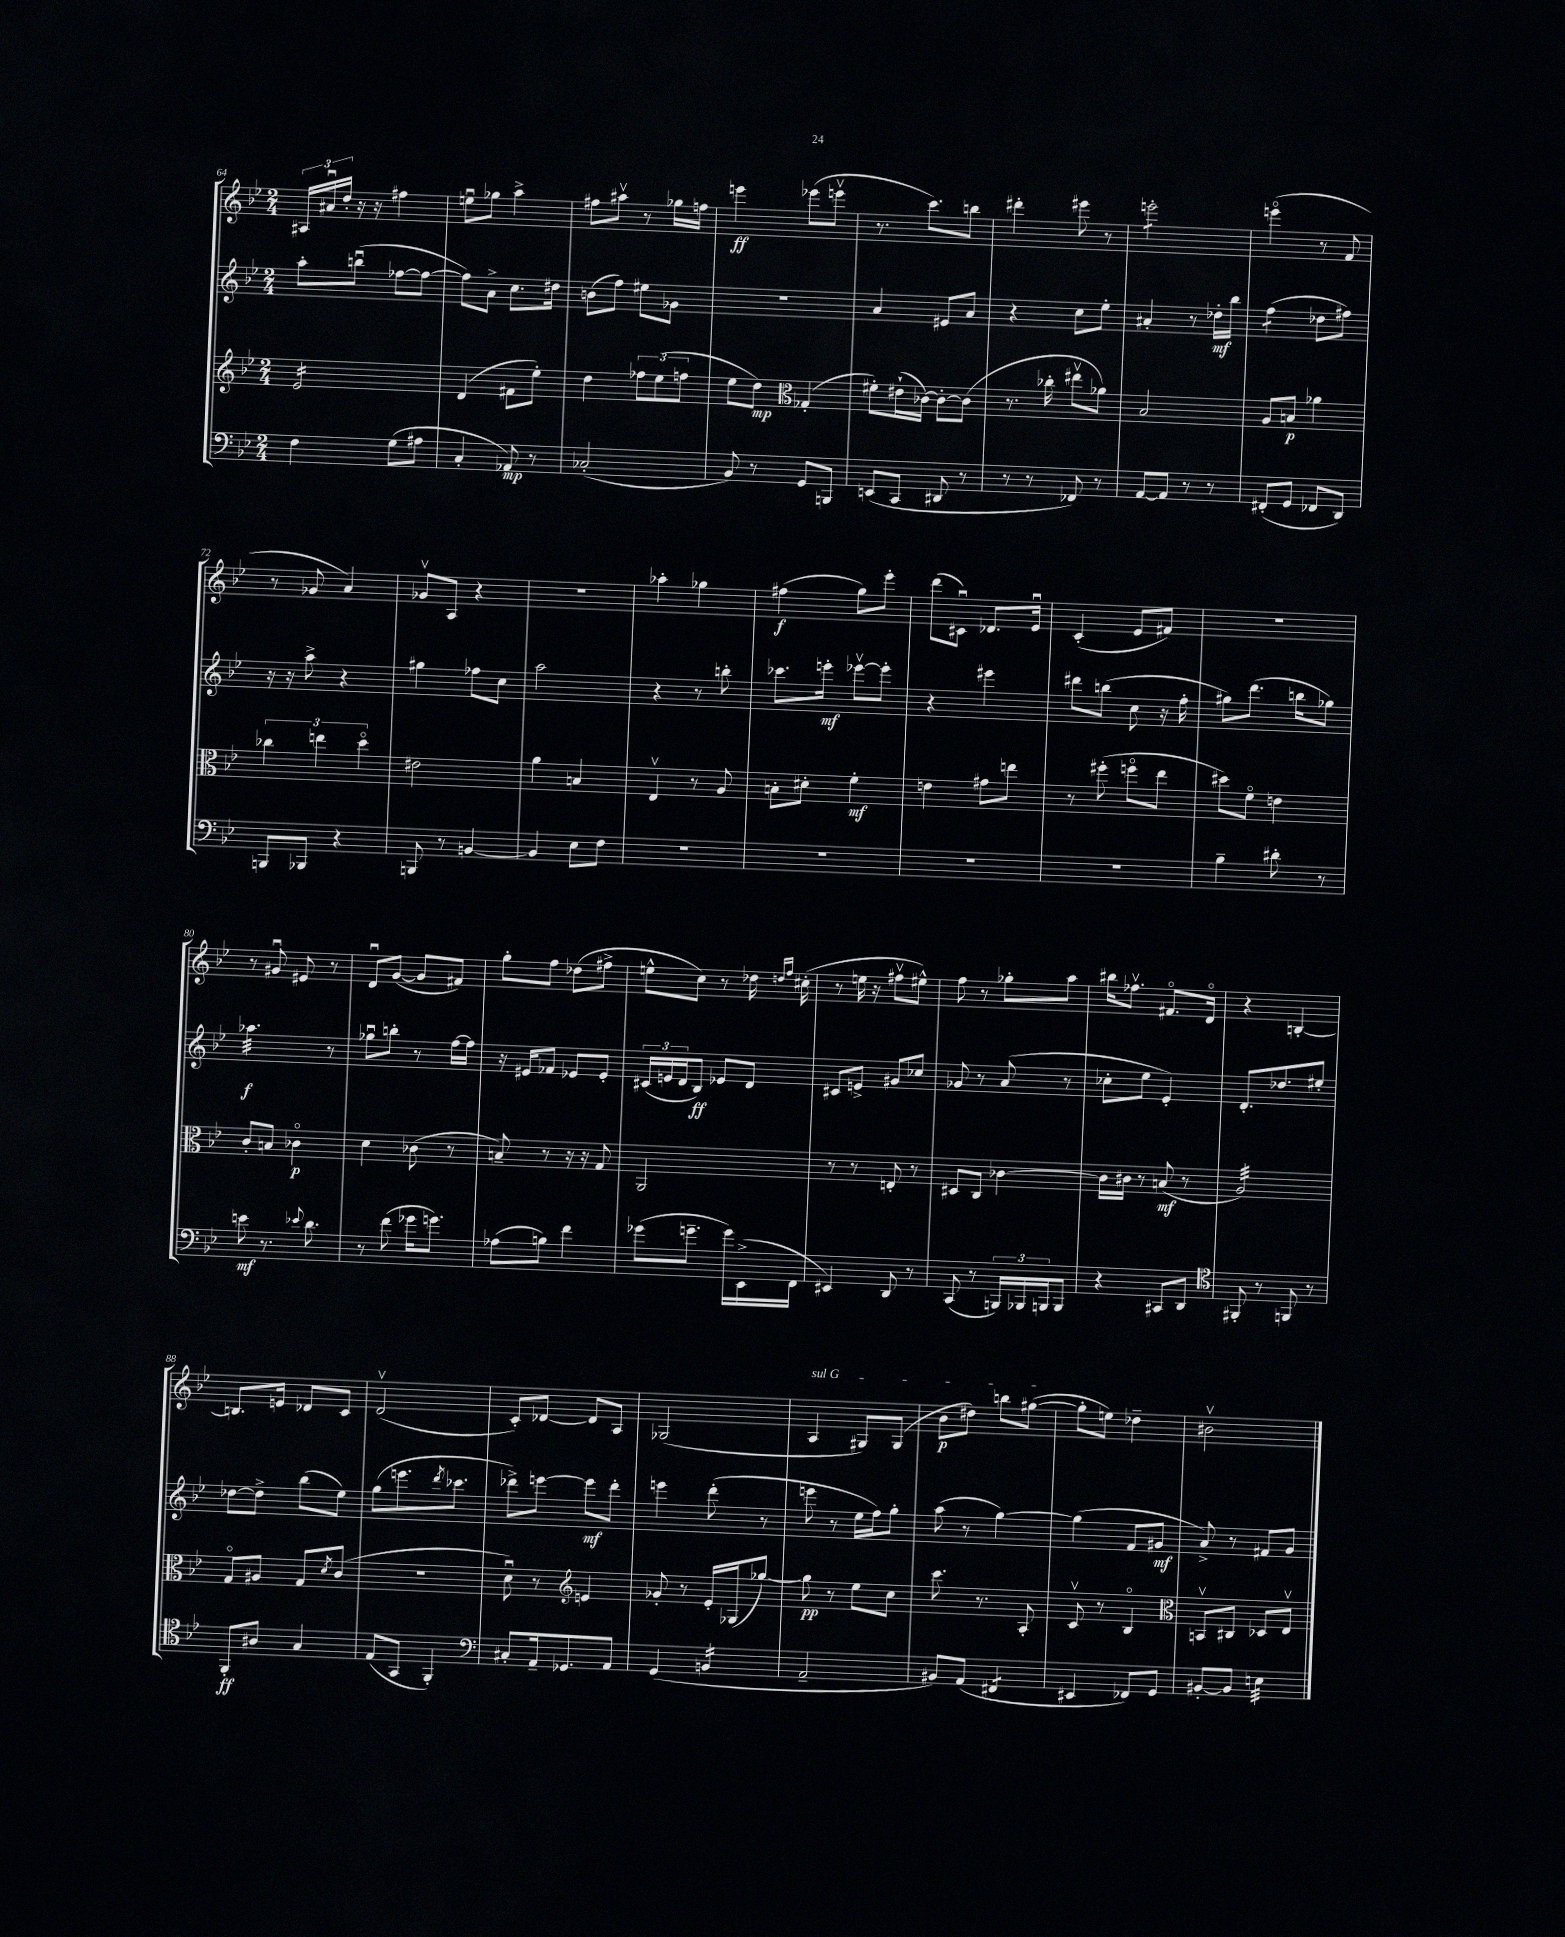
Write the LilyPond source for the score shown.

<<
\new StaffGroup <<
\new Staff = "s0" {
    \clef treble \key bes \major \numericTimeSignature \time 2/4
    \tuplet 3/2 { ais16 ais'16\downbow d''16-. } r16 r16 fis''4 |
    e''8\downbow ges''8 a''4-> |
    fis''8 ais''8\upbow r8 ges''16 f''16 |
    e'''4\ff ees'''8( e'''8\upbow |
    r8. c'''8.) b''8 |
    dis'''4-. eis'''8 r8 |
    e'''2:8-. |
    e'''4\flageolet( r8 f'8 |
    r8 ges'8 a'4) |
    ges'8\upbow a8 r4 |
    r2 |
    aes''4-. ges''4 |
    fis''4\f( g''8) ees'''8-. |
    d'''8( cis'8\downbow) des'8. ees'16\downbow |
    c'4-.( ees'8 fis'8) |
    r2 |
    r8 gis'8\downbow eis'8 r8 |
    d'8\downbow g'8~( g'8 fis'8) |
    g''8-. f''8 des''8( fis''8-> |
    e''8-^ c''8) r8 des''16 \grace { d''16 f''16 } cis''16-.( |
    r8 e''16 r16 fis''8\upbow eis''8-^) |
    f''8 r8 ges''8-. a''8 |
    bis''16 fes''8.\upbow fis'8.\flageolet d'16\flageolet |
    r4 b4~-. |
    b8. e'16 des'8 c'8 |
    d'2\upbow( |
    c'8-.) des'8~ des'8 a8 |
    ges2( |
    \once \override TextSpanner.bound-details.left.text = \markup { \italic "sul G" } a4\startTextSpan gis8) gis8( |
    bes'8\p dis''8) b''8 gis''8~\stopTextSpan( |
    gis''8-. e''8) des''4-- |
    bis'2\upbow \bar "|." |
}
\new Staff = "s1" {
    \clef treble \key bes \major \numericTimeSignature \time 2/4
    a''8-. b''8\downbow( fes''8~ fes''8~ |
    fes''8) a'8-> c''8. dis''16 |
    b'8( f''8) eis''8 ges'8 |
    R2 |
    a'4 eis'8 a'8 |
    r4 c''8 ees''8-. |
    ais'4-. r8 des''16-.\mf bes''16 |
    f''4:8( des''8 fis''8) |
    r16 r16 a''8-> r4 |
    gis''4 fes''8 c''8 |
    a''2 |
    r4 r8 b''8-. |
    ces'''8. e'''16-.\mf ees'''8~\upbow ees'''8-. |
    r4 eis'''4 |
    dis'''8 b''8( c''8 r16 f''16-. |
    gis''8) d'''8.( b''16 ges''8) |
    aes''4.:32\f r8 |
    ges''8\downbow b''8-. r8 f''16~ f''16 |
    r16 eis'16 fes'8 ees'8 ees'8-. |
    \tuplet 3/2 { cis'16( e'16 d'16 } bes8\ff) ees'8 d'8 |
    cis'8 e'8-> gis'8 ces''8 |
    ges'8 r8 a'8( r8 |
    ces''8-. ees''8 ees'4-.) |
    d'8.-. des''8. eis''8-. |
    des''8~ des''8-> bes''8( ees''8) |
    g''8( e'''8. \acciaccatura { d'''8 } ces'''8. |
    des'''8->) e'''8~ e'''8\mf des'''8-. |
    e'''4 d'''8-.( r8 |
    e'''8 r8 ees''16 f''16) g''8-. |
    a''8( r8 g''4~) |
    g''4( f'8 gis'8\mf |
    a'8->) r8 fis'8 g'8 \bar "|." |
}
\new Staff = "s2" {
    \clef treble \key bes \major \numericTimeSignature \time 2/4
    ees'2:16 |
    d'4( fis'8 ees''8-.) |
    d''4 \tuplet 3/2 { fes''8 ees''8( f''8 } |
    ees''8 d''8\mp) \clef alto ges4-.( |
    fis'8-.) eis'16-!( ces'16~) ces'8~-. ces'8( |
    r8. ces''16-. eis''8\upbow aes'8) |
    bes2 |
    a8 b8\p aes'4 |
    \tuplet 3/2 { ces''4 e''4 d''4\flageolet } |
    eis'2 |
    a'4 b4 |
    ees4\upbow r8 a8 |
    b8-. dis'8-. f'4-.\mf |
    e'4 gis'8 e''8 |
    r8 fis''8-.( f''8\flageolet ees''8 |
    dis''8) f'8\flageolet e'4 |
    c'8-. b8 ces'4\flageolet\p |
    d'4 ces'8( r8 |
    b8--) r8 r16 r16 g8 |
    a,2 |
    r8 r8 e8-. r8 |
    dis8 c8 ces'4~ |
    ces'16 cis'16 r8 b8\mf( r8 |
    a2:32) |
    g8\flageolet ais8 g8 \acciaccatura { d'8 } c'8( |
    R2 |
    d'8\downbow) r8 \clef treble e'4 |
    ges'8-. r8 ees'16-. ges16( ges''8~) |
    ges''8\pp r8 ees''8 c''8 |
    c'''8. r8. a8-. |
    c'8\upbow r8 bes4\flageolet |
    \clef alto b,8\upbow cis8 des8 ees8\upbow \bar "|." |
}
\new Staff = "s3" {
    \clef bass \key bes \major \numericTimeSignature \time 2/4
    f4 g8( ais8 |
    c4-. aes,8\mp) r8 |
    ces2-.( |
    bes,8) r8 g,8 b,,8 |
    e,8( c,8 dis,8 r8 |
    r8 r8 fes,8) r8 |
    a,8~ a,8 r8 r8 |
    fis,8-.( g,8 fes,8 d,8) |
    b,,8 bes,,8 r4 |
    b,,8 r8 b,4~ |
    b,4 ees8 f8 |
    R2 |
    R2 |
    R2 |
    r2 |
    bes4-- dis'8-. r8 |
    e'8\mf r8. \appoggiatura { ees'8 } d'8. |
    r8 f'8( ges'16 g'8.) |
    aes8( b8) f'4 |
    ges'8( g'8.-- g'16) ees,16->( f,16 |
    eis,4) d,8 r8 |
    c,8( r8 \tuplet 3/2 { b,,16) bes,,16 b,,16 } b,,8 |
    r4 cis,8 d,8 |
    \clef tenor fis,8-. r8 f,8 r8 |
    f,8-.\ff ais8 g4 |
    ees8( g,8 f,4-.) |
    \clef bass cis8-. a,16-- ges,8. a,8 |
    g,4( b,4:16 |
    a,2-- |
    bis,8) a,8( fis,4:8 |
    eis,4 fes,8) g,8 |
    bis,8~-. bis,8 e4:32 \bar "|." |
}
>>
>>
\layout { \context { \Score currentBarNumber = #64 } }
